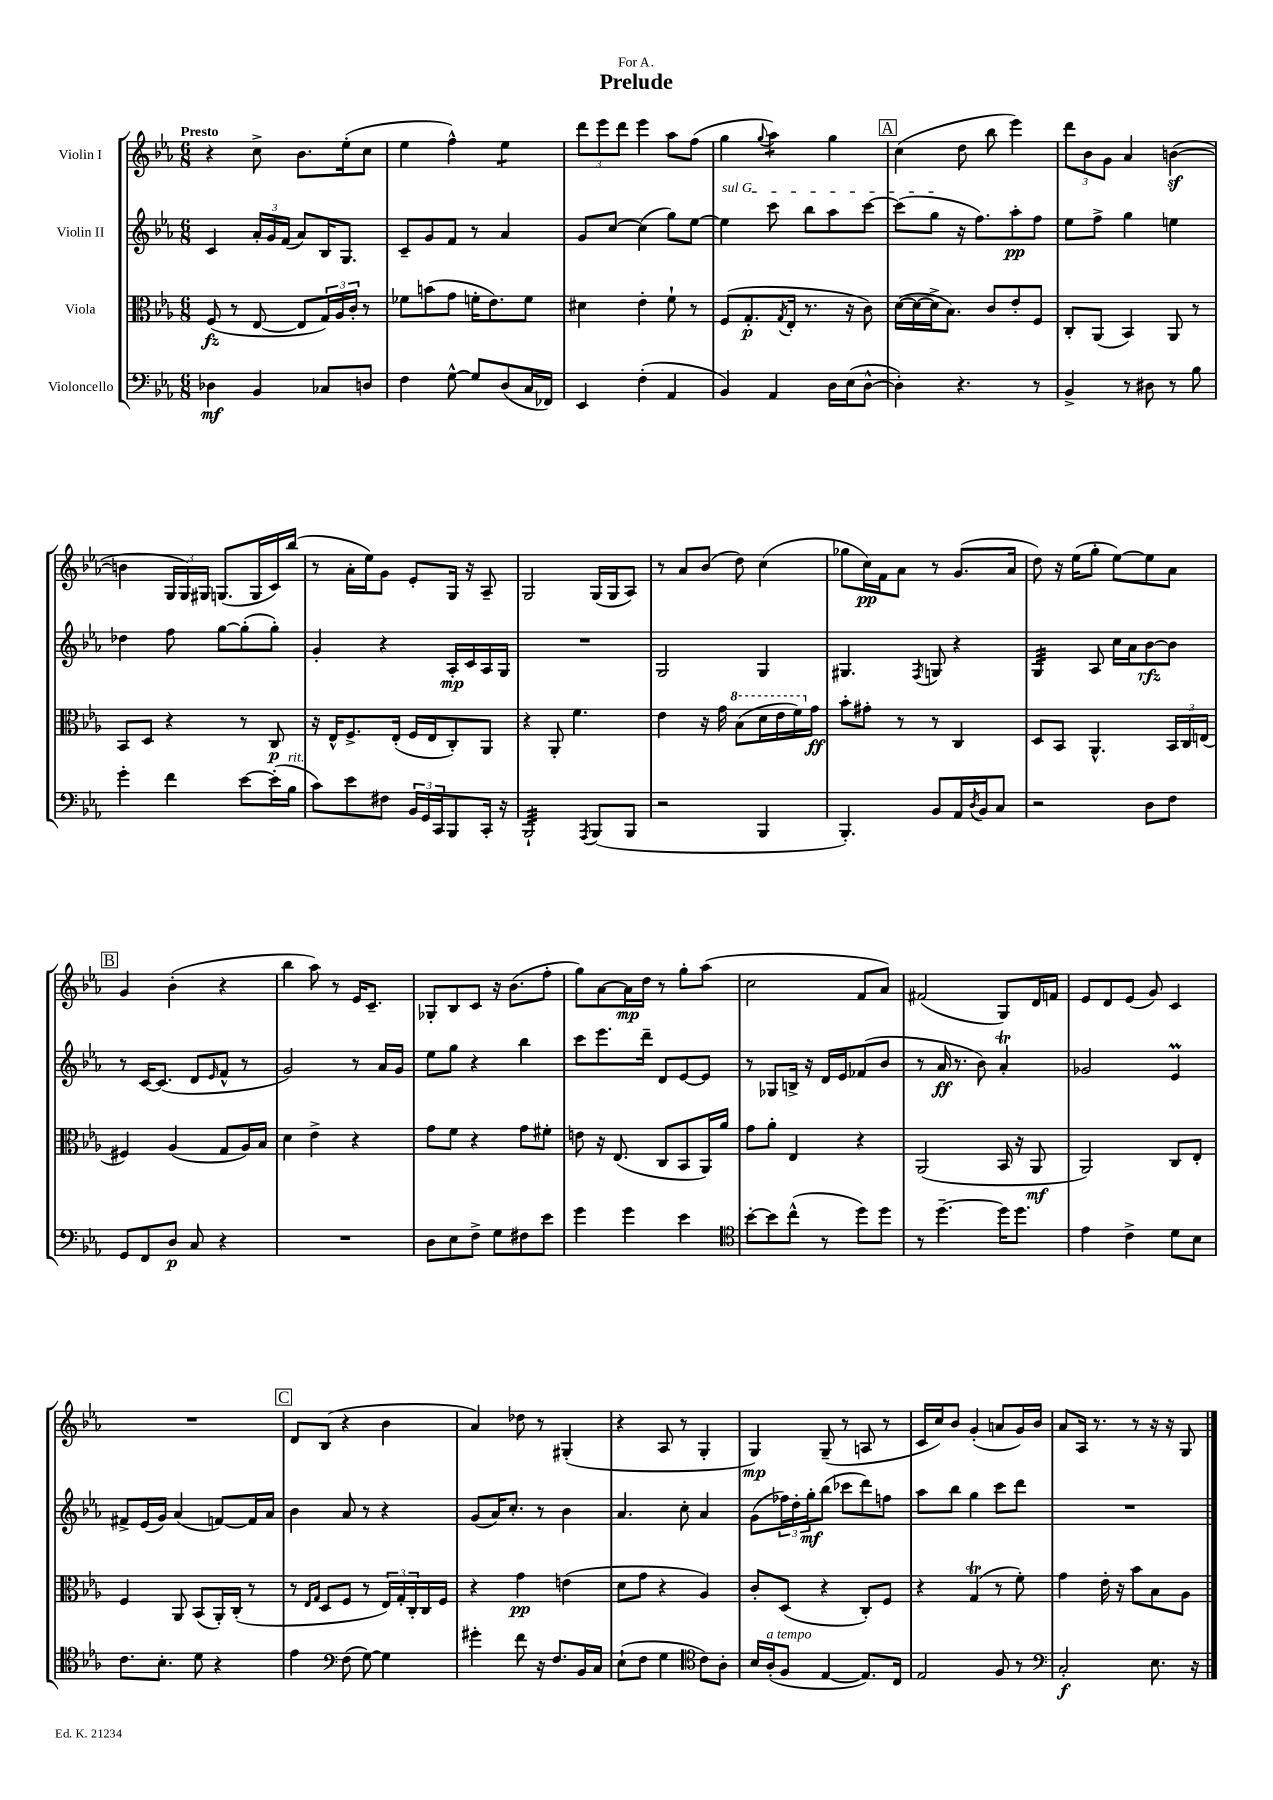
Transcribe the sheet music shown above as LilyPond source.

\header { title = "Prelude" dedication = "For A." }
<<
\new StaffGroup <<
\new Staff = "s0" \with { instrumentName = "Violin I" } {
    \clef treble \key ees \major \numericTimeSignature \time 6/8 \tempo "Presto"
    r4 c''8-> bes'8. ees''16-.( c''8 |
    ees''4 f''4-^) ees''4:8 |
    \tuplet 3/2 { d'''8 ees'''8 d'''8 } ees'''4 aes''8 f''8( |
    g''4 \appoggiatura { g''8 } aes''4:8) g''4 |
    \mark \markup { \box "A" } c''4( d''8 bes''8 ees'''4) |
    \tuplet 3/2 { d'''8 bes'8 g'8 } aes'4 b'4~\sf( |
    b'4 \tuplet 3/2 { g16 g16) gis16 } g8.( g16 c'16) bes''16( |
    r8 aes'16-. ees''16) g'8 ees'8-. g16 r16 aes8-- |
    g2 g16( g16 aes8) |
    r8 aes'8 bes'8( d''8) c''4( |
    ges''8 c''16\pp) f'16 aes'8 r8 g'8.( aes'16 |
    d''8) r16 ees''16( g''8-. ees''8~) ees''8 aes'8 |
    \mark \markup { \box "B" } g'4 bes'4-.( r4 |
    bes''4 aes''8) r8 ees'16 c'8.-- |
    ges8-. bes8 c'8 r16 bes'8.( f''8-. |
    g''8) aes'8~ aes'16\mp d''16 r8 g''8-. aes''8( |
    c''2 f'8 aes'8) |
    fis'2( g8) d'16 f'16 |
    ees'8 d'8 ees'8( g'8) c'4 |
    R2. |
    \mark \markup { \box "C" } d'8 bes8( r4 bes'4 |
    aes'4) des''8 r8 gis4-.( |
    r4 aes8 r8 g4-. |
    g4\mp) g8--( r8 a8 r8 |
    c'16 c''16) bes'8 g'4-.( a'8 g'16) bes'16 |
    aes'8 aes16 r8. r8 r16 r16 g8 \bar "|." |
}
\new Staff = "s1" \with { instrumentName = "Violin II" } {
    \clef treble \key ees \major \numericTimeSignature \time 6/8
    c'4 \tuplet 3/2 { aes'16-. g'16 f'16( } aes'8) bes16 g8. |
    c'8-- g'8 f'8 r8 aes'4 |
    g'8 c''8~ c''4( g''8) ees''8~ |
    \once \override TextSpanner.bound-details.left.text = \markup { \italic "sul G" } ees''4\startTextSpan c'''8 bes''8 aes''8 c'''8~ |
    \mark \markup { \box "A" } c'''8( g''8\stopTextSpan r16 f''8.) aes''8-.\pp f''8 |
    ees''8 f''8-> g''4 e''4 |
    des''4 f''8 g''8~ g''8-.( g''8-.) |
    g'4-. r4 aes16-.\mp c'16 aes16 g16 |
    R2. |
    g2 g4 |
    gis4. \acciaccatura { f8 } g8 r4 |
    g4:32 aes8 c''16 aes'16 bes'8~\rfz bes'8 |
    \mark \markup { \box "B" } r8 c'16~ c'8.( d'8 \grace { ees'16 } f'8-^ r8 |
    g'2) r8 aes'16 g'16 |
    ees''8 g''8 r4 bes''4 |
    c'''8 ees'''8. d'''16-- d'8 ees'8~ ees'8 |
    r8 ges8 b16-> r16 d'16 ees'16 fes'8( bes'8 |
    r8 aes'16\ff r8. bes'8) aes'4-.\trill |
    ges'2 ees'4\prall |
    fis'8-> ees'16( g'16) aes'4( f'8~) f'16 aes'16 |
    \mark \markup { \box "C" } bes'4 aes'8 r8 r4 |
    g'8( aes'16) c''8.-. r8 bes'4 |
    aes'4. c''8-. aes'4 |
    g'8( \tuplet 3/2 { fes''16) d''16-. g''16-.\mf } bes''8( ces'''8 d'''8) f''8 |
    aes''8 bes''8 g''4 c'''8 d'''8 |
    R2. \bar "|." |
}
\new Staff = "s2" \with { instrumentName = "Viola" } {
    \clef alto \key ees \major \numericTimeSignature \time 6/8
    f8\fz( r8 ees8~ ees8 \tuplet 3/2 { g16) aes16 c'16-. } r8 |
    fes'8 b'8( g'8 f'16-. ees'8.) f'8 |
    dis'4 ees'4-. f'8-! r8 |
    f8( g8.-.\p \acciaccatura { g8 } ees16-. r8. r16 c'8) |
    \mark \markup { \box "A" } d'16~( d'16~ d'16-> bes8.) c'8 ees'8-. f8 |
    c8-. aes,8( bes,4) aes,8 r8 |
    bes,8 d8 r4 r8 c8\p |
    r16 ees16-^ f8.-> ees16-.( f16 ees16 c8-.) aes,8 |
    r4 aes,8-. f'4. |
    ees'4 r16 g'16 \ottava #1 bes'8( d''16 ees''16 f''16) \ottava #0 g'16\ff |
    bes'8-. gis'8-. r8 r8 c4 |
    d8 bes,8 aes,4.-^ \tuplet 3/2 { bes,16 c16 e16( } |
    \mark \markup { \box "B" } fis4) aes4( g8 aes16) bes16 |
    d'4 ees'4-> r4 |
    g'8 f'8 r4 g'8 fis'8-. |
    e'8 r16 ees8.( c8 bes,8 aes,16) aes'16 |
    g'8 aes'8-. ees4 r4 |
    aes,2( bes,16 r16 aes,8\mf |
    aes,2) c8 ees8-. |
    f4 aes,8 bes,8( aes,16-.) c16-.( r8 |
    \mark \markup { \box "C" } r8 \grace { ees16 g16 } d8 f8 r8 \tuplet 3/2 { ees16) g16-. c16-. } c16 f16 |
    r4 g'4\pp e'4( |
    d'8 g'8 r4 aes4) |
    c'8-. d8( r4 c8-.) f8 |
    r4 g4\trill( r8 f'8-.) |
    g'4 ees'16-. r16 bes'8 bes8 aes8 \bar "|." |
}
\new Staff = "s3" \with { instrumentName = "Violoncello" } {
    \clef bass \key ees \major \numericTimeSignature \time 6/8
    des4\mf bes,4 ces8 d8 |
    f4 g8~-^ g8 d8( c16 fes,16) |
    ees,4 f4-.( aes,4 |
    bes,4) aes,4 d16 ees16( d8~-^ |
    \mark \markup { \box "A" } d4-.) r4. r8 |
    bes,4-> r8 dis8 r8 bes8 |
    g'4-. f'4 ees'8~ ees'16-.( bes16^\markup { \italic "rit." } |
    c'8) ees'8 fis8 \tuplet 3/2 { bes,16 g,16 c,16 } bes,,8 c,16-. r16 |
    bes,,2:32-! \acciaccatura { aes,,8 } bes,,8( bes,,8 |
    r2 bes,,4 |
    bes,,4.-.) bes,8 aes,16 \acciaccatura { d8 } bes,16 c8 |
    r2 d8 f8 |
    \mark \markup { \box "B" } g,8 f,8 d8\p c8 r4 |
    R2. |
    d8 ees8 f8-> g8 fis8 ees'8 |
    g'4 g'4 ees'4 |
    \clef tenor bes'8~-. bes'8 c''8-^( r8 d''8) d''8 |
    r8 d''4.~-- d''16 d''8. |
    ees'4 c'4-> d'8 bes8 |
    c'8. bes8.-. d'8 r4 |
    \mark \markup { \box "C" } ees'4 \clef bass f8( g8~) g4 |
    gis'4-. f'8 r16 f8. bes,16 c16 |
    ees8-!( f8 g4 \clef tenor c'8) aes8-. |
    bes16 aes16-.^\markup { \italic "a tempo" }( f8 ees4~ ees8.) c16 |
    ees2 f8 r8 |
    \clef bass c2-.\f ees8. r16 \bar "|." |
}
>>
>>
\layout { \context { \Score \remove "Bar_number_engraver" } }
